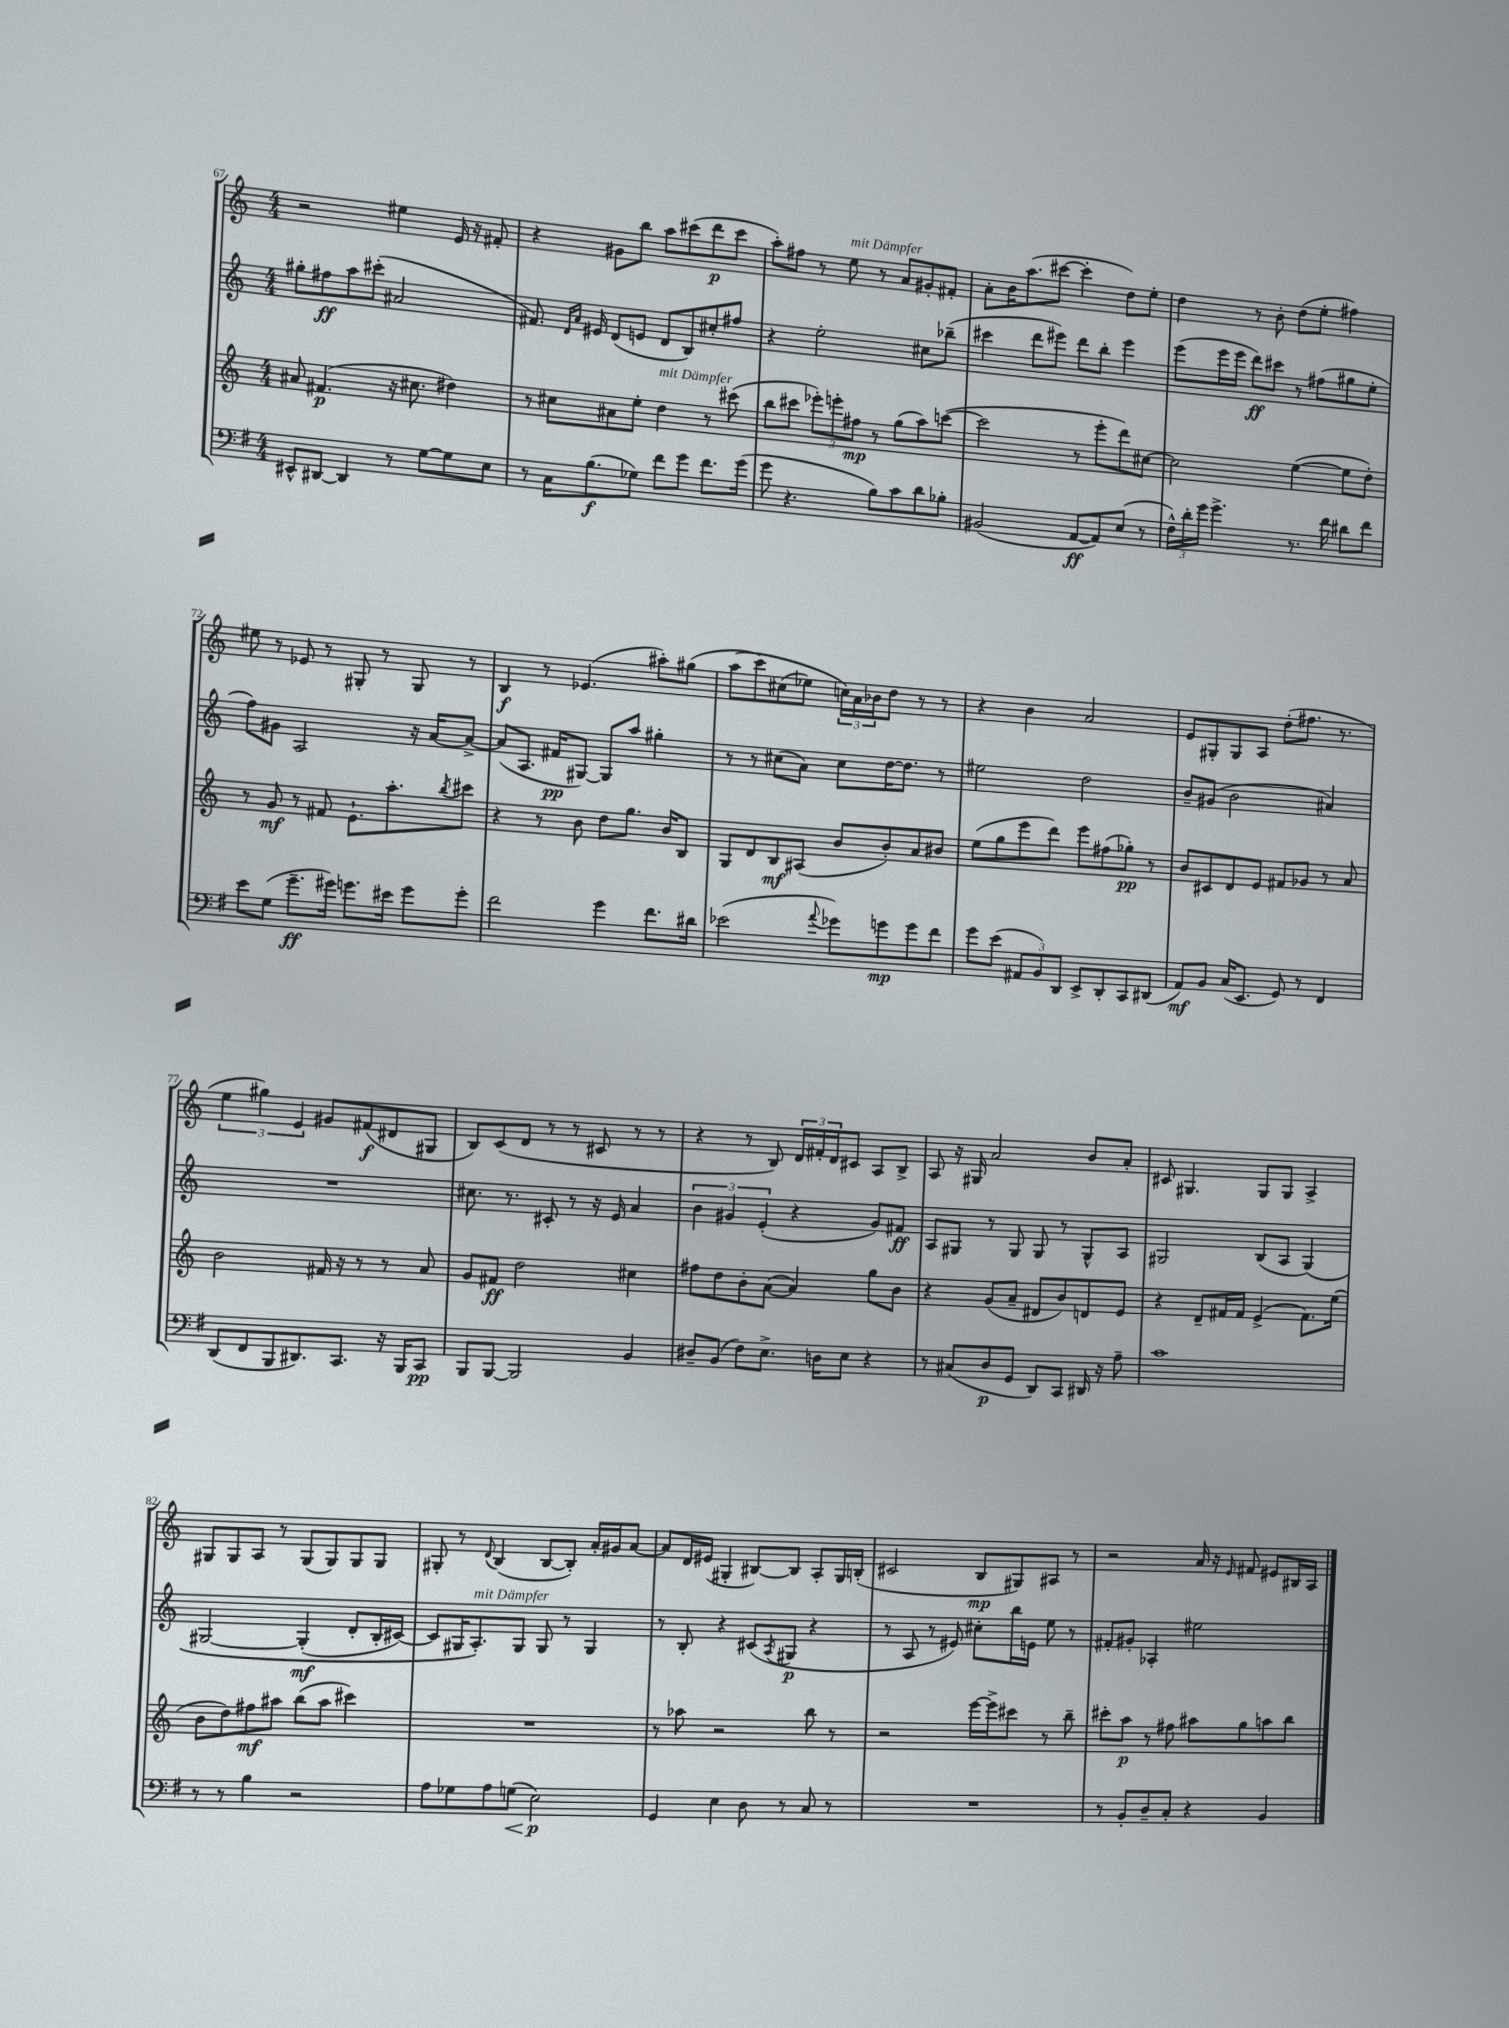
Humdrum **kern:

**kern	**dynam	**kern	**dynam	**kern	**dynam	**kern	**dynam
*part4	*part4	*part3	*part3	*part2	*part2	*part1	*part1
*staff4	*staff4	*staff3	*staff3	*staff2	*staff2	*staff1	*staff1
*clefF4	*	*clefG2	*	*clefG2	*	*clefG2	*
*k[f#]	*	*k[]	*	*k[]	*	*k[]	*
*M4/4	*	*M4/4	*	*M4/4	*	*M4/4	*
=67	=67	=67	=67	=67	=67	=67	=67
8EE#X^^/L	.	8a#X/	.	8gg#X'\L	.	2r	.
[8DD#X/J	.	(4.f#X/	p	8ff#X\	ff	.	.
4DD#/]	.	.	.	8aa\	.	.	.
.	.	.	.	(8ccc#X'\J	.	.	.
8r	.	16r	.	2a#X/	.	4ee#X\	.
.	.	8.cc#X\	.	.	.	.	.
[8G\L	.	.	.	.	.	.	.
8G\]	.	4dd#X\)	.	.	.	16e/	.
.	.	.	.	.	.	16r	.
8E\J	.	.	.	.	.	8f#X'/	.
=68	=68	=68	=68	=68	=68	=68	=68
8r	.	8r	.	8.f#X/)	.	4r	.
16C\KL	.	8cc#X\L	.	.	.	.	.
.	.	.	.	16qqd/LL	.	.	.
.	.	.	.	16qqa/JJ	.	.	.
(8.B\	f	.	.	16e#X/	.	.	.
.	.	8a#X\	.	(8d/L	.	8g#X\L	.
8G-X\J)	.	8ee'\J	.	8en/J	.	8bb\J	.
!	!	!LO:TX:a:i:t=mit Dämpfer	!	!	!	!	!
8f#\L	.	4dd\	.	8d/L	.	8aa\L	.
8g\J	.	.	.	8B/)	.	(8ccc#X\	.
8.f#\L	.	8r	.	8cc#X'/	.	8ddd\	p
.	.	(8ccc#X\	.	8ff#X/J	.	8ccc#\J	.
(16g\Jk	.	.	.	.	.	.	.
=69	=69	=69	=69	=69	=69	=69	=69
8g\	.	8bb\L	.	4r	.	8aa'\L)	.
4.r	.	8ccc#X\J	.	.	.	8ff#X\J	.
.	.	12eee-X'\L)	.	2ee'\	.	8r	.
.	.	12eeen'\	.	.	.	.	.
!	!	!	!	!	!	!LO:TX:a:i:t=mit Dämpfer	!
.	.	.	.	.	.	8ee\	.
.	.	12ff#X\J	mp	.	.	.	.
8B\L)	.	8r	.	.	.	8r	.
8c\	.	(8gg\L	.	.	.	8a/L	.
8d\	.	8aa\)	.	8cc#X\L	.	8g#X'/	.
8B-X'\J	.	([8cccn\J	.	(8bb-X~\J	.	8f#X'/J	.
=70	=70	=70	=70	=70	=70	=70	=70
(2BB#X/	.	2ccc\]	.	4ccc#X\	.	8a'\L	.
.	.	.	.	.	.	16b\K	.
.	.	.	.	.	.	(8.aa\	.
.	.	.	.	8ddd\L	.	.	.
.	.	.	.	8eee#X\J)	.	[8ccc#X\J	.
[8AA/L	ff	8r	.	8ddd\L	.	4ccc#'\]	.
8AA/])	.	8eee'\L	.	8bb'\J	.	.	.
(8E/J	.	8ddd\)	.	4eee#\	.	8dd\L)	.
8r	.	[8cc#X\J	.	.	.	8ee'\J	.
=71	=71	=71	=71	=71	=71	=71	=71
24F#^^\LL)	.	2cc#\]	.	(8eee\L	.	4dd\	.
24d'\	.	.	.	.	.	.	.
24g\JJ	.	.	.	.	.	.	.
4.g^\	.	.	.	16eee\L	.	.	.
.	.	.	.	16eee\JJ	.	.	.
.	.	.	.	8ddd\L)	ff	8r	.
.	.	.	.	8ccc#X\J	.	8b'\	.
8.r	.	([4ee\	.	8r	.	(8dd\L	.
.	.	.	.	(8ff#X\L	.	8ee'\J	.
16f#\	.	.	.	.	.	.	.
8d#X\L	.	8ee\L]	.	8gg#X\	.	4ff#X\)	.
8f#\J	.	8dd'\J)	.	8ee'\J	.	.	.
!!LO:LB:g=z
=72	=72	=72	=72	=72	=72	=72	=72
8e\L	.	8r	.	8ff\L)	.	8ee#X\	.
(8G\J	.	8g/	mf	8g#X\J	.	8r	.
8.g~\L	ff	8r	.	2A/	.	8e-X/	.
.	.	8f#X/	.	.	.	8r	.
16g#X\Jk)	.	.	.	.	.	.	.
8.gn\L	.	8.e`\L	.	.	.	8G#X'/	.
.	.	.	.	.	.	8r	.
16e#X\Jk	.	8.aa'\	.	.	.	.	.
8g\L	.	.	.	16r	.	8G#/	.
.	.	.	.	[16a/KL	.	.	.
.	.	8qbb/	.	.	.	.	.
8g'\J	.	8ccc#X\J	.	8a^/J_	.	8r	.
=73	=73	=73	=73	=73	=73	=73	=73
2f#\	.	4r	.	(8a/L]	.	4B/	f
.	.	.	.	8.A/J	.	.	.
.	.	8r	.	.	.	8r	.
.	.	.	.	16f#X/KL	pp	.	.
.	.	8b\	.	[8G#X/J)	.	(4.e-X/	.
4g\	.	8dd\L	.	8G#/L]	.	.	.
.	.	8.gg\J	.	8aa/J	.	.	.
8.f#\L	.	.	.	4gg#X'\	.	8aa#X'\L)	.
.	.	16b/KL	.	.	.	.	.
.	.	8B/J	.	.	.	(8gg#X\J	.
16d#X\Jk	.	.	.	.	.	.	.
=74	=74	=74	=74	=74	=74	=74	=74
(2e-X\	.	8G/L	.	8r	.	(8aa\L	.
.	.	8d/	.	8r	.	8ccc\)	.
.	.	8B/	mf	(8cc#X\L	.	(8cc#X\	.
.	.	(8A#X/J	.	8a\J)	.	8ee-X\J)	.
8qqa/	.	.	.	.	.	.	.
8g-X\L)	.	8b/L	.	8cc#\L	.	24ccn\LL)	.
.	.	.	.	.	.	24a\	.
.	.	.	.	.	.	24b-X\J	.
8gn\	mp	8b'/)	.	[16dd\K	.	8dd\J	.
.	.	.	.	8.dd\J]	.	.	.
8g\	.	8a/	.	.	.	8r	.
8f#\J	.	8b#X/J	.	8r	.	8r	.
=75	=75	=75	=75	=75	=75	=75	=75
8g\L	.	(8ee\L	.	2ee#X\	.	4r	.
(8e\J	.	8gg\	.	.	.	.	.
12AA#X/L	.	8eee\	.	.	.	4b\	.
12BB/)	.	.	.	.	.	.	.
.	.	8ddd\J)	.	.	.	.	.
12DD/J	.	.	.	.	.	.	.
8EE^/L	.	8eee\L	.	2dd\	.	2a/	.
8DD'/	.	(8ff#X\	.	.	.	.	.
8CC/	.	8gg-X'\J)	pp	.	.	.	.
(8DD#X/J	.	8r	.	.	.	.	.
=76	=76	=76	=76	=76	=76	=76	=76
8AA/L)	mf	8b/L	.	8b~/L	.	8e/L	.
8BB/J	.	8c#X/	.	(8g#X/J	.	8G#X'/	.
(16C/KL	.	8d/	.	2b\	.	8G#/	.
8.EE/J	.	.	.	.	.	.	.
.	.	8e/J	.	.	.	8A/J	.
8GG/)	.	8f#X/L	.	.	.	(8dd'\L	.
8r	.	8g-X/J	.	.	.	8.ff#X\J	.
4FF#/	.	8r	.	4a#X/)	.	.	.
.	.	.	.	.	.	8.r	.
.	.	8a/	.	.	.	.	.
!!LO:LB:g=z
=77	=77	=77	=77	=77	=77	=77	=77
(8DD/L	.	2b\	.	1r	.	6ee\	.
8FF#/	.	.	.	.	.	.	.
.	.	.	.	.	.	6gg#X\)	.
8BBB/	.	.	.	.	.	.	.
.	.	.	.	.	.	6e/	.
8.DD#X/)	.	.	.	.	.	.	.
.	.	16f#X/	.	.	.	8g#X/L	.
8.CC/J	.	16r	.	.	.	.	.
.	.	8r	.	.	.	(8f#X/	f
16r	.	8r	.	.	.	8d#X/	.
16BBB/KL	.	.	.	.	.	.	.
8CC/J	pp	8a/	.	.	.	8G#X/J	.
=78	=78	=78	=78	=78	=78	=78	=78
8BBB/L	.	8g/L	.	8.cc#X\	.	8B/L)	.
[8BBB/J	.	8f#X/J	ff	.	.	(8c/	.
.	.	.	.	8.r	.	.	.
2BBB/]	.	2dd\	.	.	.	8d/J	.
.	.	.	.	8c#X'/	.	8r	.
.	.	.	.	8r	.	8r	.
.	.	.	.	16r	.	8c#X/	.
.	.	.	.	16e/	.	.	.
4BB/	.	4cc#X\	.	4a/	.	8r	.
.	.	.	.	.	.	8r	.
=79	=79	=79	=79	=79	=79	=79	=79
8D#X~/L	.	8ff#X\L	.	6b\	.	4r	.
(8BB/J	.	8dd\	.	.	.	.	.
.	.	.	.	6g#X/	.	.	.
8F#\L)	.	8b'\	.	.	.	8r	.
.	.	.	.	(6e'/	.	.	.
8.E^\J	.	([8a\J	.	.	.	8B/)	.
.	.	4a/])	.	4r	.	24d/LL	.
.	.	.	.	.	.	24f#X'/	.
16Dn\KL	.	.	.	.	.	.	.
.	.	.	.	.	.	24d/J	.
8E\J	.	.	.	.	.	8c#X/J	.
4r	.	8gg\L	.	8g#/L)	.	8A/L	.
.	.	8b\J	.	8f#X/J	ff	8B^/J	.
=80	=80	=80	=80	=80	=80	=80	=80
8r	.	4r	.	8A/L	.	8A/	.
(8C#X/L	.	.	.	8G#X/J	.	16r	.
.	.	.	.	.	.	16G#X/	.
8D/	p	(8g/L	.	8r	.	2a/	.
8GG/J	.	8a~/J	.	8G#/	.	.	.
8DD/L)	.	8d#X/L	.	8G#/	.	.	.
8CC/J	.	8b/)	.	8r	.	.	.
16DD#X/	.	8dn/	.	8G#^^/L	.	8b/L	.
16r	.	.	.	.	.	.	.
8A~\	.	8e/J	.	8A/J	.	8a'/J	.
=81	=81	=81	=81	=81	=81	=81	=81
1c	.	4r	.	2G#X/	.	8c#X/	.
.	.	.	.	.	.	4.G#X/	.
.	.	8d~/L	.	.	.	.	.
.	.	16f#X/L	.	.	.	.	.
.	.	16f#/JJ	.	.	.	.	.
.	.	(4e^/	.	(8B/L	.	8G#/L	.
.	.	.	.	8A/J	.	8G#/J	.
.	.	8.f#\L)	.	(4G#/)	.	4A^/	.
.	.	(16ee\Jk	.	.	.	.	.
!!LO:LB:g=z
=82	=82	=82	=82	=82	=82	=82	=82
8r	.	8b\L	.	[2G#X/	.	8G#X/L	.
8r	.	8dd\)	.	.	.	8G#/	.
4B\	.	8ff#X\	mf	.	.	8A/J	.
.	.	8aa#X\J	.	.	.	8r	.
2r	.	(8bb\L	.	(4G#'/]	mf	(8G#/L	.
.	.	8aa#\J	.	.	.	8G#/)	.
.	.	4ccc#X\)	.	8d'/L	.	8G#/	.
.	.	.	.	16B'/L	.	8G#/J	.
.	.	.	.	[16c#X/JJ)	.	.	.
=83	=83	=83	=83	=83	=83	=83	=83
8A\L	.	1r	.	8c#/L]	.	8G#X'/	.
8G-X\	.	.	.	16G#X/K	.	8r	.
!	!	!	!	!LO:TX:a:i:t=mit Dämpfer	!	!	!
.	.	.	.	8.A'/)	.	.	.
.	.	.	.	.	.	8qqd/	.
8A\	.	.	.	.	.	(4B/	.
!	!LO:HP:b	!	!	!	!	!	!
(8Gn\J	<	.	.	8G#/J	.	.	.
2E\)	p	.	.	8G#/	.	[8B/L	.
.	.	.	.	8r	.	8B'/J])	.
.	.	.	.	4G#/	.	16a'/LL	.
.	.	.	.	.	.	16g#X/J	.
.	.	.	.	.	.	[8a/J	.
.	[	.	.	.	.	.	.
=84	=84	=84	=84	=84	=84	=84	=84
4GG/	.	8r	.	8r	.	8a/L]	.
.	.	8aa-X\	.	8B'/	.	16d/L	.
.	.	.	.	.	.	(16e#X/JJ	.
4E\	.	2r	.	4r	.	4G#X'/	.
8D\	.	.	.	(8c#X/L	.	[8B#X/L)	.
.	.	.	.	8qA/	.	.	.
8r	.	.	.	8G#X/J	p	8B#/J]	.
8C/	.	8bb\	.	4r	.	8A'/L	.
8r	.	8r	.	.	.	16G#/L	.
.	.	.	.	.	.	(16Bn'/JJ	.
=85	=85	=85	=85	=85	=85	=85	=85
1r	.	2r	.	8r	.	2c#X/	.
.	.	.	.	8A/	.	.	.
.	.	.	.	8r	.	.	.
.	.	.	.	8e#X/)	.	.	.
.	.	[16eee\LL	.	8cc#X'\L	.	8B/L	mp
.	.	16eee^\J]	.	.	.	.	.
.	.	8ccc#X\J	.	16bb\L	.	8G#X/)	.
.	.	.	.	16en\JJ	.	.	.
.	.	8r	.	8ee\	.	8A#X/J	.
.	.	8bb~\	.	8r	.	8r	.
=86	=86	=86	=86	=86	=86	=86	=86
8r	.	8ccc#X'\L	.	8f#X'/L	.	2r	.
8BB'/L	.	8aa\J	p	8g#X'/J	.	.	.
8D~/	.	8r	.	4A-X'/	.	.	.
8C'/J	.	8ff#X\	.	.	.	.	.
4r	.	8aa#X\L	.	2ee#X\	.	16a/	.
.	.	.	.	.	.	16r	.
.	.	.	.	.	.	16qqe/	.
.	.	8gg\	.	.	.	8f#X/	.
4BB/	.	8aan\	.	.	.	8e#X/L	.
.	.	8bb\J	.	.	.	16B#X/L	.
.	.	.	.	.	.	16A/JJ	.
==	==	==	==	==	==	==	==
*-	*-	*-	*-	*-	*-	*-	*-
